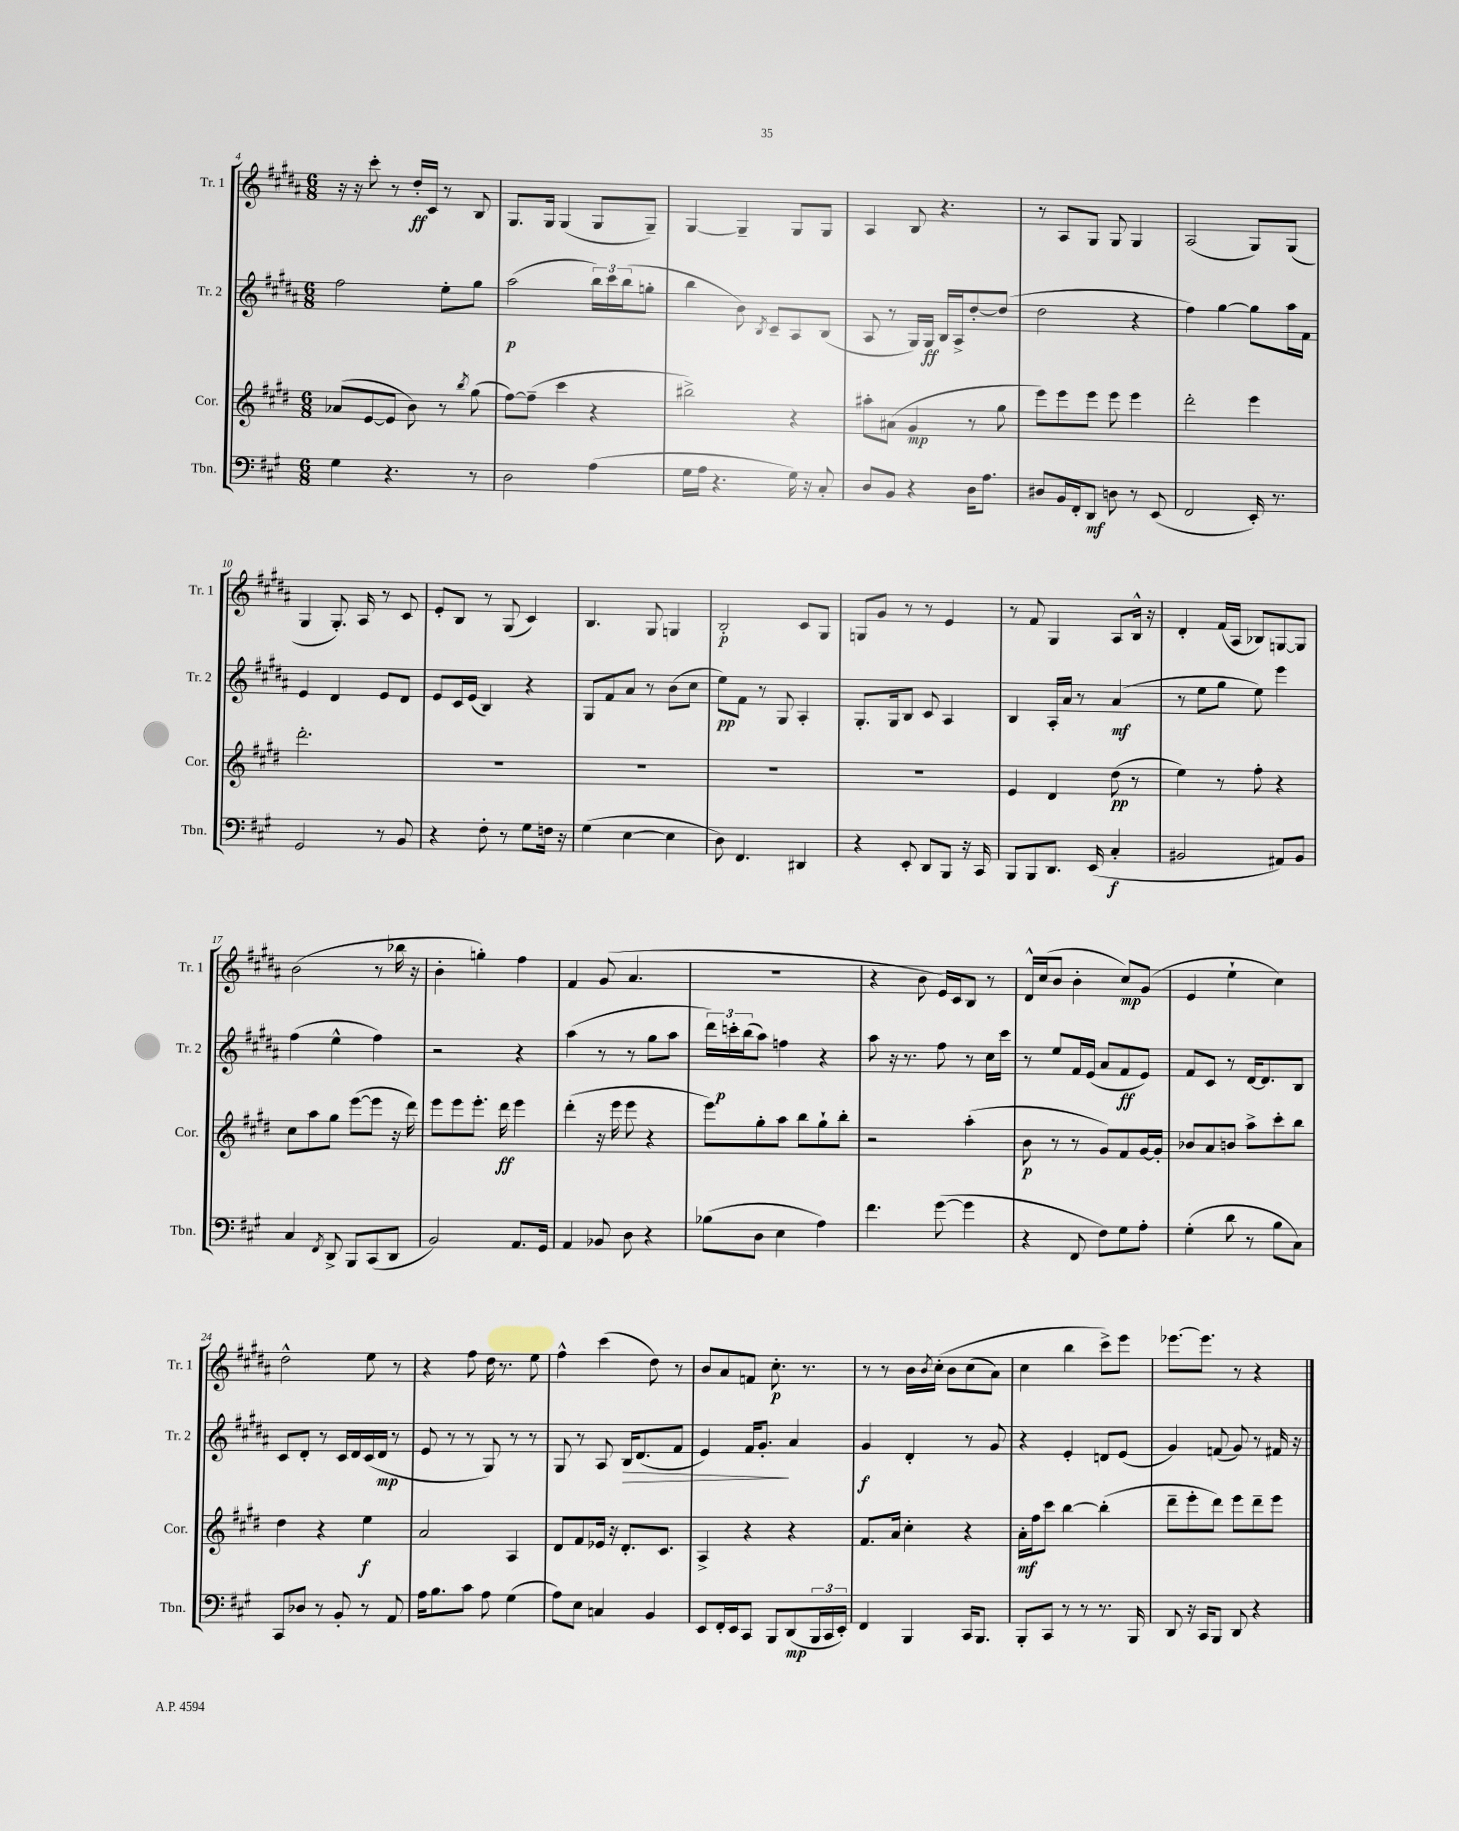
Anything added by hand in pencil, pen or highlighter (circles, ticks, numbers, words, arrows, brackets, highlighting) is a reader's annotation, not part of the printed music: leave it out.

**kern	**dynam	**kern	**dynam	**kern	**dynam	**kern	**dynam
*part4	*part4	*part3	*part3	*part2	*part2	*part1	*part1
*staff4	*staff4	*staff3	*staff3	*staff2	*staff2	*staff1	*staff1
*I"Tbn.	*	*I"Cor.	*	*I"Tr. 2	*	*I"Tr. 1	*
*I'Tbn.	*	*I'Cor.	*	*I'Tr. 2	*	*I'Tr. 1	*
*clefF4	*	*clefG2	*	*clefG2	*	*clefG2	*
*k[f#c#g#]	*	*k[f#c#g#d#]	*	*k[f#c#g#d#a#]	*	*k[f#c#g#d#a#]	*
*M6/8	*	*M6/8	*	*M6/8	*	*M6/8	*
=4	=4	=4	=4	=4	=4	=4	=4
4G#\	.	(8a-X/L	.	2ff#\	.	16r	.
.	.	.	.	.	.	16r	.
.	.	[8e/	.	.	.	8ccc#'\	.
4.r	.	8e/J]	.	.	.	8r	.
.	.	8b\)	.	.	.	16dd#'/LL	ff
.	.	.	.	.	.	16c#/JJ	.
.	.	8r	.	8ee'\L	.	8r	.
.	.	8qbb/	.	.	.	.	.
8r	.	(8gg#\	.	8gg#\J	.	8B/	.
=5	=5	=5	=5	=5	=5	=5	=5
2D\	.	[8ff#\L)	.	(2aa#\	p	8.G#/L	.
.	.	(8ff#~\J]	.	.	.	.	.
.	.	.	.	.	.	16G#/Jk	.
.	.	4ccc#\	.	.	.	(4G#/	.
(4A\	.	4r	.	24bb\LL)	.	8G#/L	.
.	.	.	.	24ccc#\	.	.	.
.	.	.	.	(24bb\J	.	.	.
.	.	.	.	8ggn'\J	.	8G#~/J)	.
=6	=6	=6	=6	=6	=6	=6	=6
16G#\LL	.	2bb#X^\)	.	4bb\	.	[4G#/	.
16A\JJ	.	.	.	.	.	.	.
4.r	.	.	.	.	.	.	.
.	.	.	.	8b\)	.	4G#~/]	.
.	.	.	.	8qB/	.	.	.
.	.	.	.	8c#~/L	.	.	.
16G#\)	.	4r	.	8A#/	.	8G#/L	.
16r	.	.	.	.	.	.	.
8C#'/	.	.	.	(8B/J	.	8G#/J	.
=7	=7	=7	=7	=7	=7	=7	=7
8D/L	.	8aa#X'\L	.	8A#/	.	4A#/	.
8BB/J	.	(8a#X\J	.	8r	.	.	.
4r	.	4g#/	mp	16G#/LL)	.	8B/	.
.	.	.	.	16G#/JJ	ff	.	.
.	.	.	.	16B/LL	.	4.r	.
.	.	.	.	16A#^/J	.	.	.
16D\KL	.	8r	.	[8dd#'/	.	.	.
8.A\J	.	.	.	.	.	.	.
.	.	8gg#\	.	(8dd#/J]	.	.	.
=8	=8	=8	=8	=8	=8	=8	=8
8D#X/L	.	8eee\L)	.	2dd#\	.	8r	.
16BB/L	.	8eee\	.	.	.	8A#/L	.
16FF#'/J	.	.	.	.	.	.	.
8DD/J	mf	8eee\J	.	.	.	8G#/J	.
8Dn\	.	8eee\	.	.	.	8G#/	.
8r	.	4eee\	.	4r	.	4G#/	.
(8EE/	.	.	.	.	.	.	.
=9	=9	=9	=9	=9	=9	=9	=9
2FF#/	.	2ddd#'\	.	4ff#\)	.	(2A#/	.
.	.	.	.	[4gg#\	.	.	.
16EE'/)	.	4eee\	.	8gg#\L]	.	8G#/L)	.
8.r	.	.	.	.	.	.	.
.	.	.	.	16aa#\L	.	(8G#/J	.
.	.	.	.	16f#\JJ	.	.	.
!!LO:LB:g=z
=10	=10	=10	=10	=10	=10	=10	=10
2GG#/	.	2.ddd#'\	.	4e/	.	4G#/	.
.	.	.	.	4d#/	.	8.G#'/)	.
.	.	.	.	.	.	16A#/	.
8r	.	.	.	8e/L	.	8r	.
8BB/	.	.	.	8d#/J	.	8c#/	.
=11	=11	=11	=11	=11	=11	=11	=11
4r	.	2.r	.	8e/L	.	8e'/L	.
.	.	.	.	16c#/L	.	8B/J	.
.	.	.	.	(16e/JJ	.	.	.
8F#'\	.	.	.	4B/)	.	8r	.
8r	.	.	.	.	.	(8G#/	.
8G#\L	.	.	.	4r	.	4c#/)	.
16Fn\Jk	.	.	.	.	.	.	.
16r	.	.	.	.	.	.	.
=12	=12	=12	=12	=12	=12	=12	=12
(4G#\	.	2.r	.	8G#/L	.	4.B/	.
.	.	.	.	8f#/	.	.	.
[4E\	.	.	.	8a#/J	.	.	.
.	.	.	.	8r	.	8G#/	.
4E\]	.	.	.	(8b\L	.	4Gn/	.
.	.	.	.	8cc#\J	.	.	.
=13	=13	=13	=13	=13	=13	=13	=13
8D\)	.	2.r	.	8ee\L)	pp	2B'/	p
4.FF#/	.	.	.	8f#\J	.	.	.
.	.	.	.	8r	.	.	.
.	.	.	.	8G#/	.	.	.
4DD#X/	.	.	.	4A#'/	.	8c#/L	.
.	.	.	.	.	.	8G#/J	.
=14	=14	=14	=14	=14	=14	=14	=14
4r	.	2.r	.	8.G#'/L	.	8Gn/L	.
.	.	.	.	.	.	8g#/J	.
.	.	.	.	16G#/k	.	.	.
8EE'/	.	.	.	8B/J	.	8r	.
8DD/L	.	.	.	8c#/	.	8r	.
8BBB/J	.	.	.	4A#/	.	4e/	.
16r	.	.	.	.	.	.	.
16CC#/	.	.	.	.	.	.	.
=15	=15	=15	=15	=15	=15	=15	=15
8BBB/L	.	4e/	.	4B/	.	8r	.
8BBB/	.	.	.	.	.	8f#/	.
8.DD/J	.	4d#/	.	16A#'/LL	.	4G#/	.
.	.	.	.	16a#/JJ	.	.	.
.	.	.	.	8r	.	.	.
(16EE/	.	.	.	.	.	.	.
4C#'/	f	(8dd#\	pp	(4a#/	mf	8A#/L	.
.	.	8r	.	.	.	16B^^/Jk	.
.	.	.	.	.	.	16r	.
=16	=16	=16	=16	=16	=16	=16	=16
2BB#X/	.	4ee\)	.	8r	.	4d#'/	.
.	.	.	.	8ee\L	.	.	.
.	.	8r	.	8gg#\J	.	(16f#/LL	.
.	.	.	.	.	.	16A#/JJ	.
.	.	8ff#'\	.	8ee\)	.	8B-X/L)	.
8AA#X/L)	.	4r	.	4eee\	.	[8Gn/	.
8BB#/J	.	.	.	.	.	8G/J]	.
!!LO:LB:g=z
=17	=17	=17	=17	=17	=17	=17	=17
4C#/	.	8cc#\L	.	(4ff#\	.	(2b\	.
.	.	8aa\	.	.	.	.	.
8qFF#/	.	.	.	.	.	.	.
8DD^/	.	8gg#\J	.	4ee^^\	.	.	.
8BBB/L	.	([8eee\L	.	.	.	.	.
(8CC#/	.	8eee\J]	.	4ff#\)	.	8r	.
8DD/J	.	16r	.	.	.	16bb-X\	.
.	.	16ddd#\)	.	.	.	16r	.
=18	=18	=18	=18	=18	=18	=18	=18
2BB/)	.	8eee\L	.	2r	.	4b'\	.
.	.	8eee\	.	.	.	.	.
.	.	8.eee'\J	.	.	.	4ggn'\)	.
.	.	16ddd#\	ff	.	.	.	.
8.AA/L	.	4eee\	.	4r	.	4ff#\	.
16GG#/Jk	.	.	.	.	.	.	.
=19	=19	=19	=19	=19	=19	=19	=19
4AA/	.	(4ddd#'\	.	(4aa#\	.	4f#/	.
8BB-X/	.	16r	.	8r	.	(8g#/	.
.	.	16eee\	.	.	.	.	.
8D\	.	8eee\	.	8r	.	4.a#/	.
4r	.	4r	.	8gg#\L	.	.	.
.	.	.	.	8aa#\J	.	.	.
=20	=20	=20	=20	=20	=20	=20	=20
(8B-X\L	.	8eee\L)	.	24ddd#\LL)	.	2.r	.
.	.	.	.	24cccn'\	p	.	.
.	.	.	.	(24bb\J	.	.	.
8D\J	.	8gg#'\	.	8aa#\J)	.	.	.
4E\	.	8aa\J	.	4ffn\	.	.	.
.	.	8bb\L	.	.	.	.	.
4A\)	.	8gg#`\	.	4r	.	.	.
.	.	8bb'\J	.	.	.	.	.
=21	=21	=21	=21	=21	=21	=21	=21
4.f#\	.	2r	.	8aa#\	.	4r	.
.	.	.	.	16r	.	.	.
.	.	.	.	8.r	.	.	.
.	.	.	.	.	.	8b\	.
([8g#\	.	.	.	8ff#\	.	16e/LL)	.
.	.	.	.	.	.	16c#/J	.
4g#\]	.	(4aa'\	.	8r	.	8B/J	.
.	.	.	.	16cc#\LL	.	8r	.
.	.	.	.	16ccc#\JJ	.	.	.
=22	=22	=22	=22	=22	=22	=22	=22
4r	.	8b\	p	8r	.	16d#^^/LL	.
.	.	.	.	.	.	(16cc#/J	.
.	.	8r	.	8ee/L	.	8b/J	.
8FF#/	.	8r	.	16f#/L	.	4b'\	.
.	.	.	.	(16e/JJ	.	.	.
8F#\L)	.	8g#/L)	.	8a#/L	.	.	.
8G#\	.	8f#/	.	8f#/	ff	8cc#/L)	mp
8A'\J	.	[16g#/L	.	8e/J)	.	(8g#/J	.
.	.	16g#'/JJ]	.	.	.	.	.
=23	=23	=23	=23	=23	=23	=23	=23
(4G#'\	.	8b-X/L	.	8f#/L	.	4e/	.
.	.	8a/	.	8c#/J	.	.	.
8d\	.	8bn/J	.	8r	.	4ee`\	.
8r	.	8aa^\L	.	[16d#/KL	.	.	.
.	.	.	.	8.d#/]	.	.	.
8B\L	.	8ccc#'\	.	.	.	4cc#\)	.
8C#\J)	.	8bb\J	.	8B/J	.	.	.
!!LO:LB:g=z
=24	=24	=24	=24	=24	=24	=24	=24
8CC#/L	.	4dd#\	.	8c#/L	.	2dd#^^\	.
8D-X/J	.	.	.	8d#'/J	.	.	.
8r	.	4r	.	8r	.	.	.
8BB'/	.	.	.	16c#/LL	.	.	.
.	.	.	.	16d#/	.	.	.
8r	.	4ee\	f	(16c#/	.	8ee\	.
.	.	.	.	16d#/JJ	mp	.	.
8AA/	.	.	.	8r	.	8r	.
=25	=25	=25	=25	=25	=25	=25	=25
16A\KL	.	2a/	.	8e/	.	4r	.
8.B\	.	.	.	.	.	.	.
.	.	.	.	8r	.	.	.
8c#\J	.	.	.	8r	.	8ff#\	.
8A\	.	.	.	8G#/)	.	16dd#\	.
.	.	.	.	.	.	8.r	.
(4G#\	.	4A/	.	8r	.	.	.
.	.	.	.	8r	.	8ee\	.
=26	=26	=26	=26	=26	=26	=26	=26
8A\L)	.	8d#/L	.	8G#/	.	4ff#^^\	.
8E\J	.	8f#/	.	8r	.	.	.
4Cn/	.	16e-X/Jk	.	8A#/	.	(4ccc#\	.
.	.	16r	.	.	.	.	.
!	!	!	!	!	!LO:HP:b	!	!
.	.	8.d#'/L	.	16B/KL	>	.	.
.	.	.	.	(8.d#/	.	.	.
4BB/	.	.	.	.	.	8dd#\)	.
.	.	8.c#/J	.	.	.	.	.
.	.	.	.	8f#/J	.	8r	.
=27	=27	=27	=27	=27	=27	=27	=27
8EE/L	.	4A^/	.	4e/)	.	8b/L	.
16FF#'/L	.	.	.	.	.	8a#/	.
16EE/J	.	.	.	.	.	.	.
8CC#/J	.	4r	.	16f#/KL	.	8fn/J	.
.	.	.	.	8.g#'/J	.	.	.
8BBB/L	.	.	.	.	.	8.cc#'\	p
(8DD/	mp	4r	.	4a#/	]	.	.
.	.	.	.	.	.	8.r	.
24BBB/L	.	.	.	.	.	.	.
24CC#/	.	.	.	.	.	.	.
24EE'/JJ)	.	.	.	.	.	.	.
=28	=28	=28	=28	=28	=28	=28	=28
4FF#/	.	8.f#/L	.	4g#/	f	8r	.
.	.	.	.	.	.	8r	.
.	.	16a/Jk	.	.	.	.	.
4BBB/	.	4cc#'\	.	4d#'/	.	16b\LL	.
.	.	.	.	.	.	8qb/	.
.	.	.	.	.	.	(16cc#'\JJ	.
.	.	.	.	.	.	8b\L	.
16CC#/KL	.	4r	.	8r	.	(8cc#\	.
8.BBB/J	.	.	.	.	.	.	.
.	.	.	.	8g#/	.	8a#\J)	.
=29	=29	=29	=29	=29	=29	=29	=29
8BBB'/L	.	16a'\LL	mf	4r	.	4cc#\	.
.	.	16ff#\J	.	.	.	.	.
8CC#/J	.	8ccc#\J	.	.	.	.	.
8r	.	[4bb\	.	4e'/	.	4bb\	.
8r	.	.	.	.	.	.	.
8.r	.	(4bb'\]	.	8dn/L	.	8ccc#^\L)	.
.	.	.	.	(8e/J	.	8eee\J	.
16BBB/	.	.	.	.	.	.	.
=30	=30	=30	=30	=30	=30	=30	=30
8DD/	.	8ddd#~\L	.	4g#/)	.	[8.eee-X\L	.
16r	.	8eee'\	.	.	.	.	.
16CC#/KL	.	.	.	.	.	8.eee-\J]	.
8BBB/J	.	8ddd#\J)	.	(8fn/	.	.	.
8DD/	.	8eee\L	.	8g#/)	.	8r	.
4r	.	8ddd#~\	.	8r	.	4r	.
.	.	8eee\J	.	16f#X/	.	.	.
.	.	.	.	16r	.	.	.
==	==	==	==	==	==	==	==
*-	*-	*-	*-	*-	*-	*-	*-
